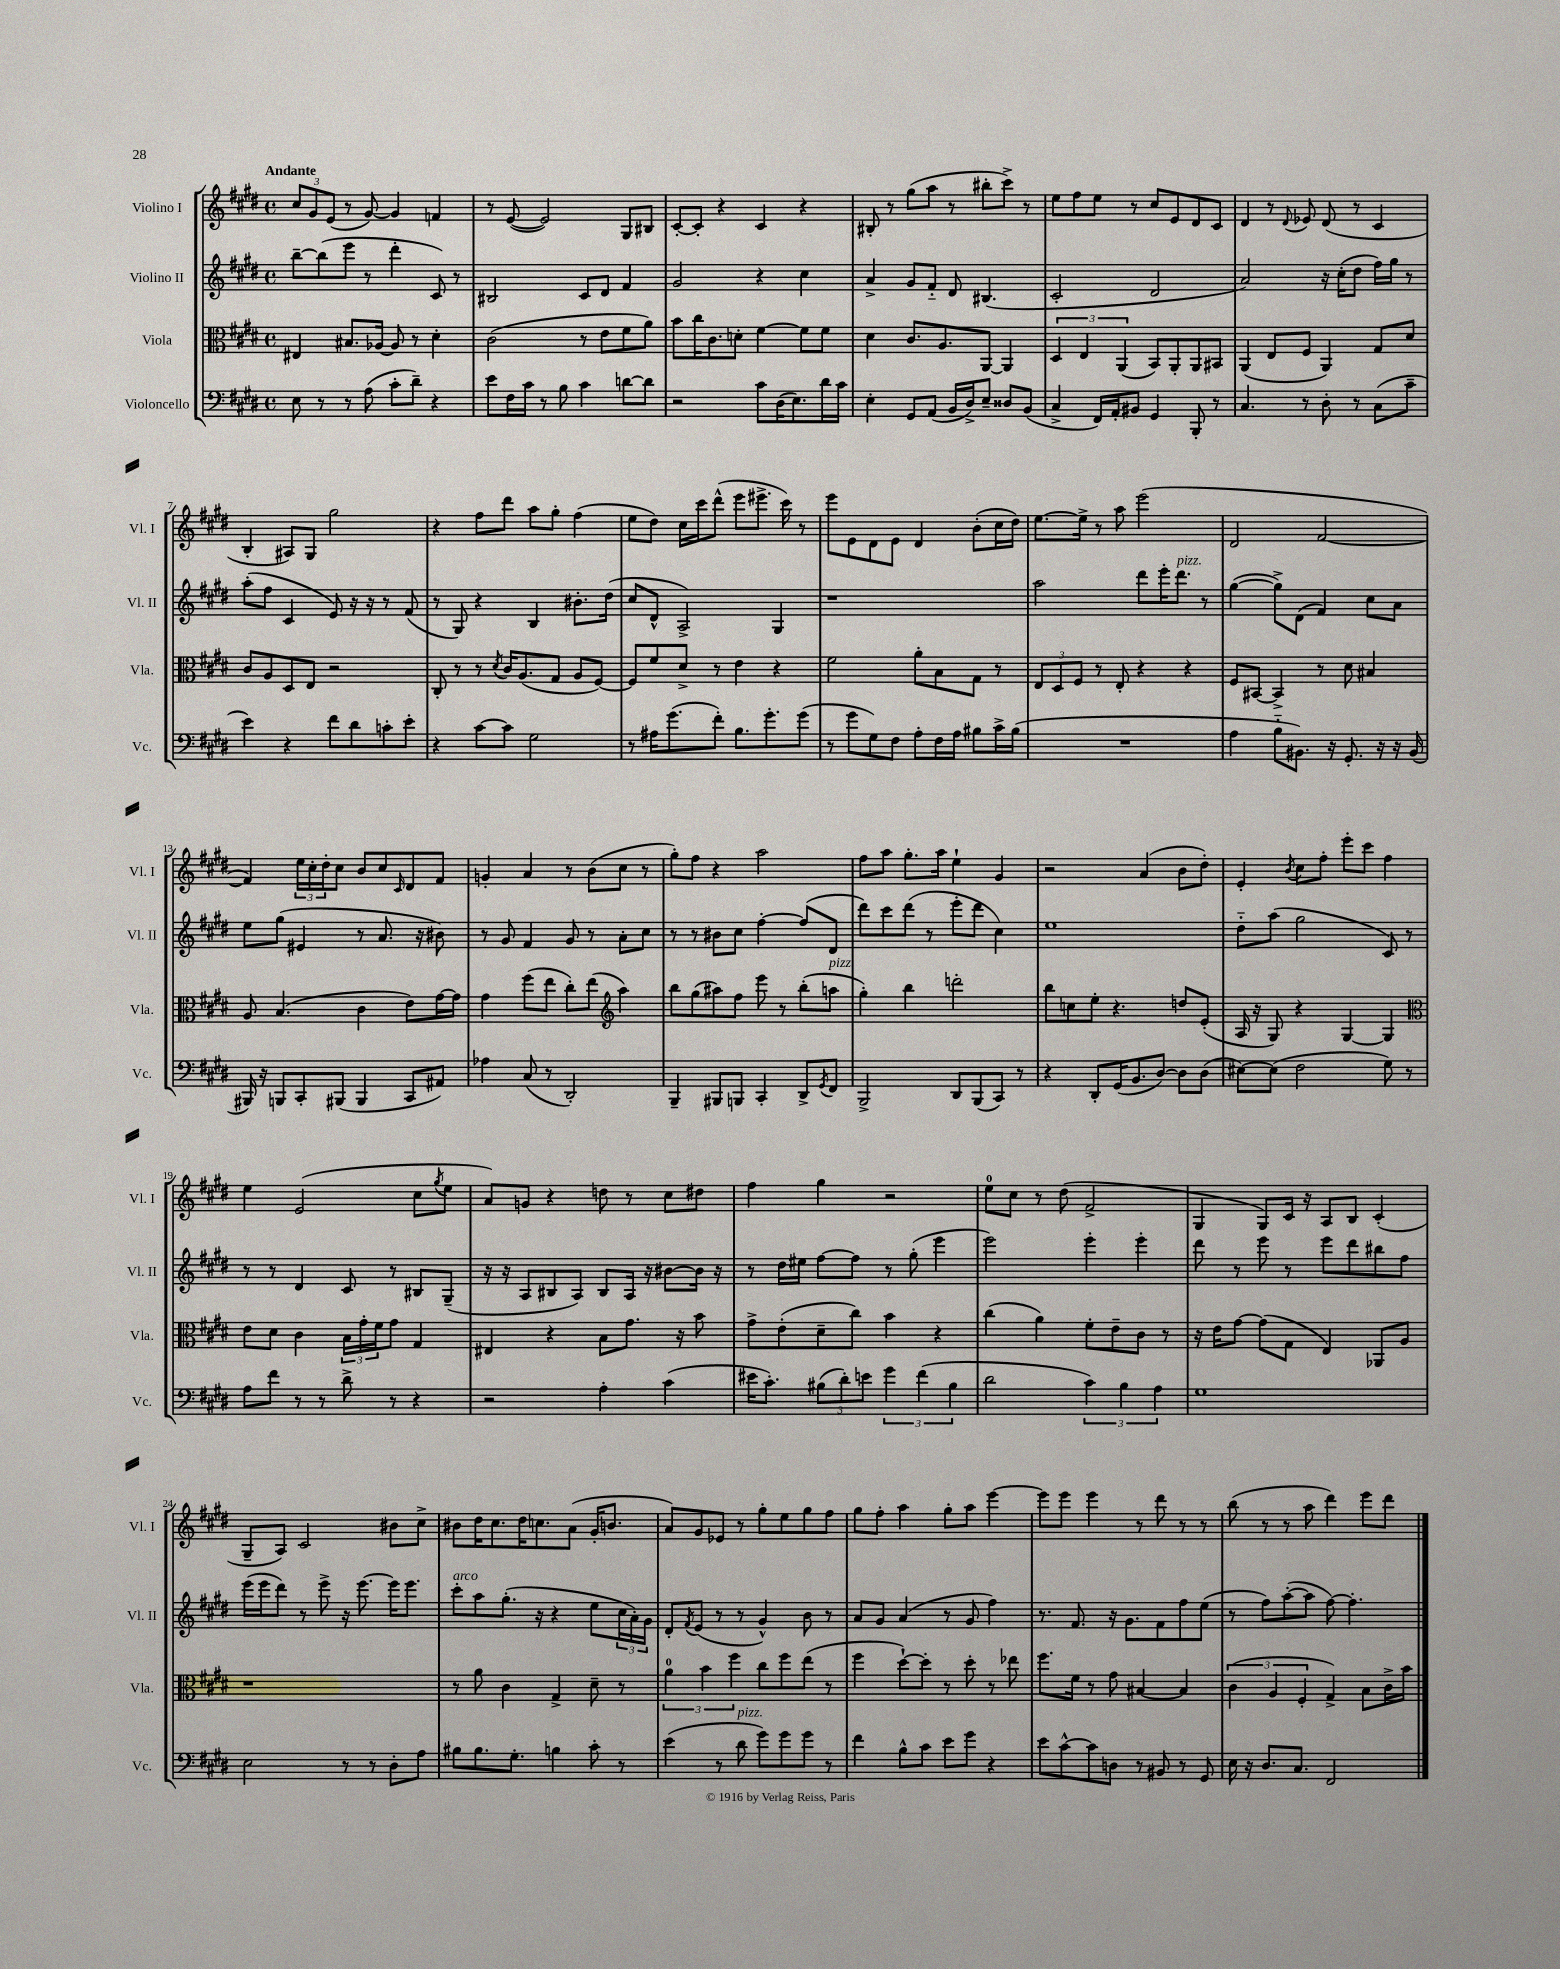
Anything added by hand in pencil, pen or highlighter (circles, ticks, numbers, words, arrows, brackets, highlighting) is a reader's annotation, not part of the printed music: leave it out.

**kern	**kern	**kern	**kern
*staff4	*staff3	*staff2	*staff1
*clefF4	*clefC3	*clefG2	*clefG2
*k[f#c#g#d#]	*k[f#c#g#d#]	*k[f#c#g#d#]	*k[f#c#g#d#]
*M4/4	*M4/4	*M4/4	*M4/4
*met(c)	*met(c)	*met(c)	*met(c)
8E	4E#	[8bb~	12cc#
.	.	.	12g#
8r	.	(8bb]	.
.	.	.	(12e
8r	8.B#	8eee	8r
(8A	.	8r	[8g#)
.	[16A-	.	.
8c#'	8A-]	4ddd#'	4g#]
8d#~)	8r	.	.
4r	4d#'	8c#)	4f
.	.	8r	.
=	=	=	=
8e	(2c#	2B#	8r
16F#	.	.	([8e
16c#	.	.	.
8r	.	.	2e])
8B	.	.	.
4c#	8r	8c#	.
.	8e	8d#	.
[8d	8f#	4f#	8G#
8d]	8a)	.	8B#
=	=	=	=
2r	8b	2g#	[8c#'
.	16cc#	.	8c#']
.	8.c#	.	.
.	.	.	4r
.	8d'	.	.
8c#	[4f#	4r	4c#
(16D#	.	.	.
8.E)	.	.	.
.	8f#]	4cc#	4r
16d#	8f#	.	.
16c#	.	.	.
=	=	=	=
4E'	4d#	4a^	8B#'
.	.	.	8r
8GG#	8.c#	8g#	(8gg#
(8AA	.	8f#'~	8aa
.	8.A	.	.
16BB	.	8d#	8r
16D#^)	.	.	.
8E~	[8AA	(4.B#	8bb#'
8D##	4AA]	.	8ccc#^)
(8BB	.	.	8r
=	=	=	=
4C#^	6D#	2c#'	8ee
.	.	.	8ff#
.	6E	.	.
16FF#)	.	.	8ee
16AA'	.	.	.
.	(6AA	.	.
8BB#	.	.	8r
4GG#	8BB)	2d#	8cc#
.	8AA'	.	8e
8BBB'	8AA	.	8d#
8r	8BB#	.	8c#
=	=	=	=
4.C#	(4AA	2a)	4d#
.	8E	.	8r
.	.	.	8qqd#
8r	8F#	.	8e-
8D#'	4AA)	16r	(8d#
.	.	(16cc#'	.
8r	.	8dd#	8r
(8C#	8G#	16ff#)	4c#
.	.	16gg#	.
8c#~	8d#	8r	.
=	=	=	=
4e)	8c#	(8aa'	4B'
.	8A	8ff#	.
4r	8D#	4c#	8A#)
.	8E	.	8G#
8f#	2r	8e)	2gg#
8d#	.	16r	.
.	.	16r	.
8c'	.	8r	.
8e'	.	(8f#	.
=	=	=	=
4r	8C#'	8r	4r
.	8r	8G#)	.
[8c#	8r	4r	8ff#
.	8qd#	.	.
8c#]	16c#	.	8ddd#
.	(8.A	.	.
2G#	.	4B	8aa
.	8G#	.	8gg#'
.	8A	8.b#'	(4ff#
.	[8F#)	.	.
.	.	(16dd#	.
=	=	=	=
8r	8F#]	8cc#	8ee
16A#	8f#	8d#^^	8dd#)
(8.g#	.	.	.
.	8d#^	2A^)	16cc#
.	.	.	16ccc#
8f#')	8r	.	(8ddd#^^
8.B	4e	.	8eee
.	.	.	8.eee#^
8.g#'	.	.	.
.	4r	4G#	.
.	.	.	16ccc#)
(8g#	.	.	8r
=	=	=	=
8r	2f#	1r	8eee
8g#	.	.	8e
8G#)	.	.	8d#
8F#	.	.	8e
8A'	8a'	.	4d#
16F#	8B	.	.
16A	.	.	.
8B#	8G#	.	(8b'
16c#^	8r	.	16cc#
(16B#	.	.	16dd#)
=	=	=	=
1r	12E	2aa	[8.ee
.	12D#	.	.
.	12F#	.	.
.	.	.	16ee^]
.	8r	.	8r
.	8E'	.	8aa
.	4r	8ddd#	(2eee
.	.	16eee'	.
.	.	8.ddd#	.
.	4r	.	.
.	.	8r	.
=	=	=	=
4A	8F#	([4gg#	2d#
.	[8BB#	.	.
8B'~	4BB#^]	8gg#^])	.
8.BB#)	.	(8d#	.
.	8r	4f#)	[2f#
16r	.	.	.
8.GG#'	8d#	.	.
.	4B#	8cc#	.
16r	.	.	.
16r	.	8a	.
(16BB#	.	.	.
=	=	=	=
16BBB#)	8A	8ee	4f#])
16r	.	.	.
8BBB	(4.B	(8gg#	.
8CC#'	.	4e#	24ee
.	.	.	24cc#'
.	.	.	24dd#'
(8BBB#	.	.	8cc#
4BBB#	4c#	8r	8b
.	.	8.a	8cc#
.	.	.	16qqc#
8CC#	8e)	.	8d#
.	.	16r	.
8AA#)	[16g#	8b#)	8f#
.	16g#]	.	.
=	=	=	=
4A-	4g#	8r	4g'
.	.	8g#	.
(8C#	(8ff#	4f#	4a
8r	8ee	.	.
2DD#')	8cc#')	8g#	8r
.	(8ee	8r	(8b
*	*clefG2	*	*
.	4aa)	8a'	8cc#
.	.	8cc#	8r
=	=	=	=
4BBB~	8bb	8r	8gg#')
.	(8gg#	8r	8ff#
8BBB#	8aa#)	8b#	4r
8BBB	8ff#	8cc#	.
4CC#'	8eee	[4ff#'	2aa
.	8r	.	.
8DD#^	(8bb'	(8ff#]	.
8qGG#	.	.	.
8FF#	8aa	8d#	.
=	=	=	=
2BBB^	4gg#')	8ddd#)	8ff#
.	.	8ccc#	8aa
.	4bb	(8ddd#	8.gg#'
.	.	8r	.
.	.	.	16aa
8DD#	2ddd'	8eee'	4ee`
(8BBB	.	8ddd#	.
8CC#)	.	4cc#)	4g#
8r	.	.	.
=	=	=	=
4r	8bb	1ee	2r
.	8cc	.	.
8DD#'	8ee'	.	.
(16GG#	4.r	.	.
8.BB	.	.	.
.	.	.	(4a
[8D#)	.	.	.
8D#]	8dd	.	8b
(8D#	(8e'	.	8dd#')
=	=	=	=
[8E#)	16A	8dd#'~	4e'
.	16r	.	.
(8E#]	8G#)	(8aa	.
.	.	.	8qb
2F#	4r	2gg#	8cc#
.	.	.	8ff#'
.	[4G#	.	8eee'
.	.	.	8ccc#
8G#)	4G#]	8c#)	4ff#
8r	.	8r	.
=	=	=	=
*	*clefC3	*	*
8A	8e	8r	4ee
8f#	8d#	8r	.
8r	4c#	4d#	(2e
8r	.	.	.
8d#^	24B	8c#	.
.	24g#'	.	.
.	24f#	.	.
8r	8g#	8r	.
4r	4G#	8B#	8cc#
.	.	.	8qgg#
.	.	(8G#~	8ee
=	=	=	=
2r	4E#	16r	8a)
.	.	16r	.
.	.	8A	8g
.	4r	8B#	4r
.	.	8A)	.
4A'	8B	8B#	8dd
.	8.g#	16A	8r
.	.	16r	.
(4c#	.	[8b#	8cc#
.	16r	.	.
.	8b	16b#]	8dd#
.	.	16r	.
=	=	=	=
16e#	8g#^	8r	4ff#
8.c#')	.	.	.
.	(8e'	16dd#	.
.	.	16ee#	.
(12B#	8d#~	[8ff#	4gg#
12d#')	.	.	.
.	8cc#)	8ff#]	.
12e	.	.	.
6g#	4b	8r	2r
.	.	(8gg#'	.
(6f#	.	.	.
.	4r	4eee	.
6B#	.	.	.
=	=	=	=
2d#	(4cc#	2eee)	8ee
.	.	.	8cc#
.	4a)	.	8r
.	.	.	(8dd#
6c#)	8f#'	4eee'	2f#^
.	8e~	.	.
6B	.	.	.
.	8c#	4eee'	.
6A	.	.	.
.	8r	.	.
=	=	=	=
1G#	16r	8ddd#	4G#
.	16e	.	.
.	[8g#	8r	.
.	(8g#]	8eee	8G#)
.	8G#	8r	16c#
.	.	.	16r
.	4E)	8eee	8A
.	.	8ddd#	8B
.	8AA-	8bb#	(4c#'
.	8A	8ff#	.
=	=	=	=
2E	1r	(16eee	8G#~
.	.	16eee	.
.	.	8ddd#)	8A)
.	.	8r	2c#
.	.	8eee^	.
8r	.	16r	.
.	.	[8.eee	.
8r	.	.	.
8D#'	.	16eee]	8b#
.	.	8.eee	.
8A	.	.	8cc#^
=	=	=	=
8B#	8r	8ccc#'	8b#
8.B#	8a	8aa	16dd#
.	.	.	8.cc#
.	4c#	(8.gg#'	.
8.G#'	.	.	.
.	.	.	16dd#
.	.	16r	8.cc
4B	4G#^	4r	.
.	.	.	(8a
8c#'	8d#~	8ee	16g#'
.	.	.	8.b
8r	8r	24cc#	.
.	.	24a')	.
.	.	24g#	.
=	=	=	=
(4e	6a	8d#'	8a)
.	.	8qf#	.
.	.	(8e	8g#
.	6b	.	.
8r	.	8r	8e-
.	6ff#	.	.
8d#	.	8r	8r
8g#)	8cc#	4g#^^)	8gg#'
8g#	8ff#	.	8ee
8g#	(8ee	8b	8gg#
8r	8r	8r	8ff#
=	=	=	=
4f#	4ff#	8a	8gg#
.	.	8g#	8ff#'
8B^^	[8dd#`)	(4a	4aa
8c#	8dd#']	.	.
8e	8r	8r	8gg#'
8g#	8dd#'	8g#	8aa
4r	8r	4ff#)	[4eee
.	8ee-	.	.
=	=	=	=
8e	8.ff#	8.r	8eee]
[8c#^^	.	.	8eee
.	16f#	8.f#	.
8c#]	8r	.	4eee
8D	8g#	16r	.
.	.	8.g#	.
8r	[4B#	.	8r
8BB#	.	8f#	8ddd#
8r	4B#]	8ff#	8r
8GG#	.	(8ee	8r
=	=	=	=
16E	(6c#	8r	(8bb
16r	.	.	.
8.D#	.	8ff#)	8r
.	6A	.	.
.	.	([8aa'	8r
8.C#	.	.	.
.	6F#'	.	.
.	.	8aa]	8aa
2FF#	4G#^)	[8ff#)	4ddd#)
.	.	4.ff#']	.
.	8B	.	8eee
.	16c#^	.	8ddd#
.	16b	.	.
==	==	==	==
*-	*-	*-	*-
